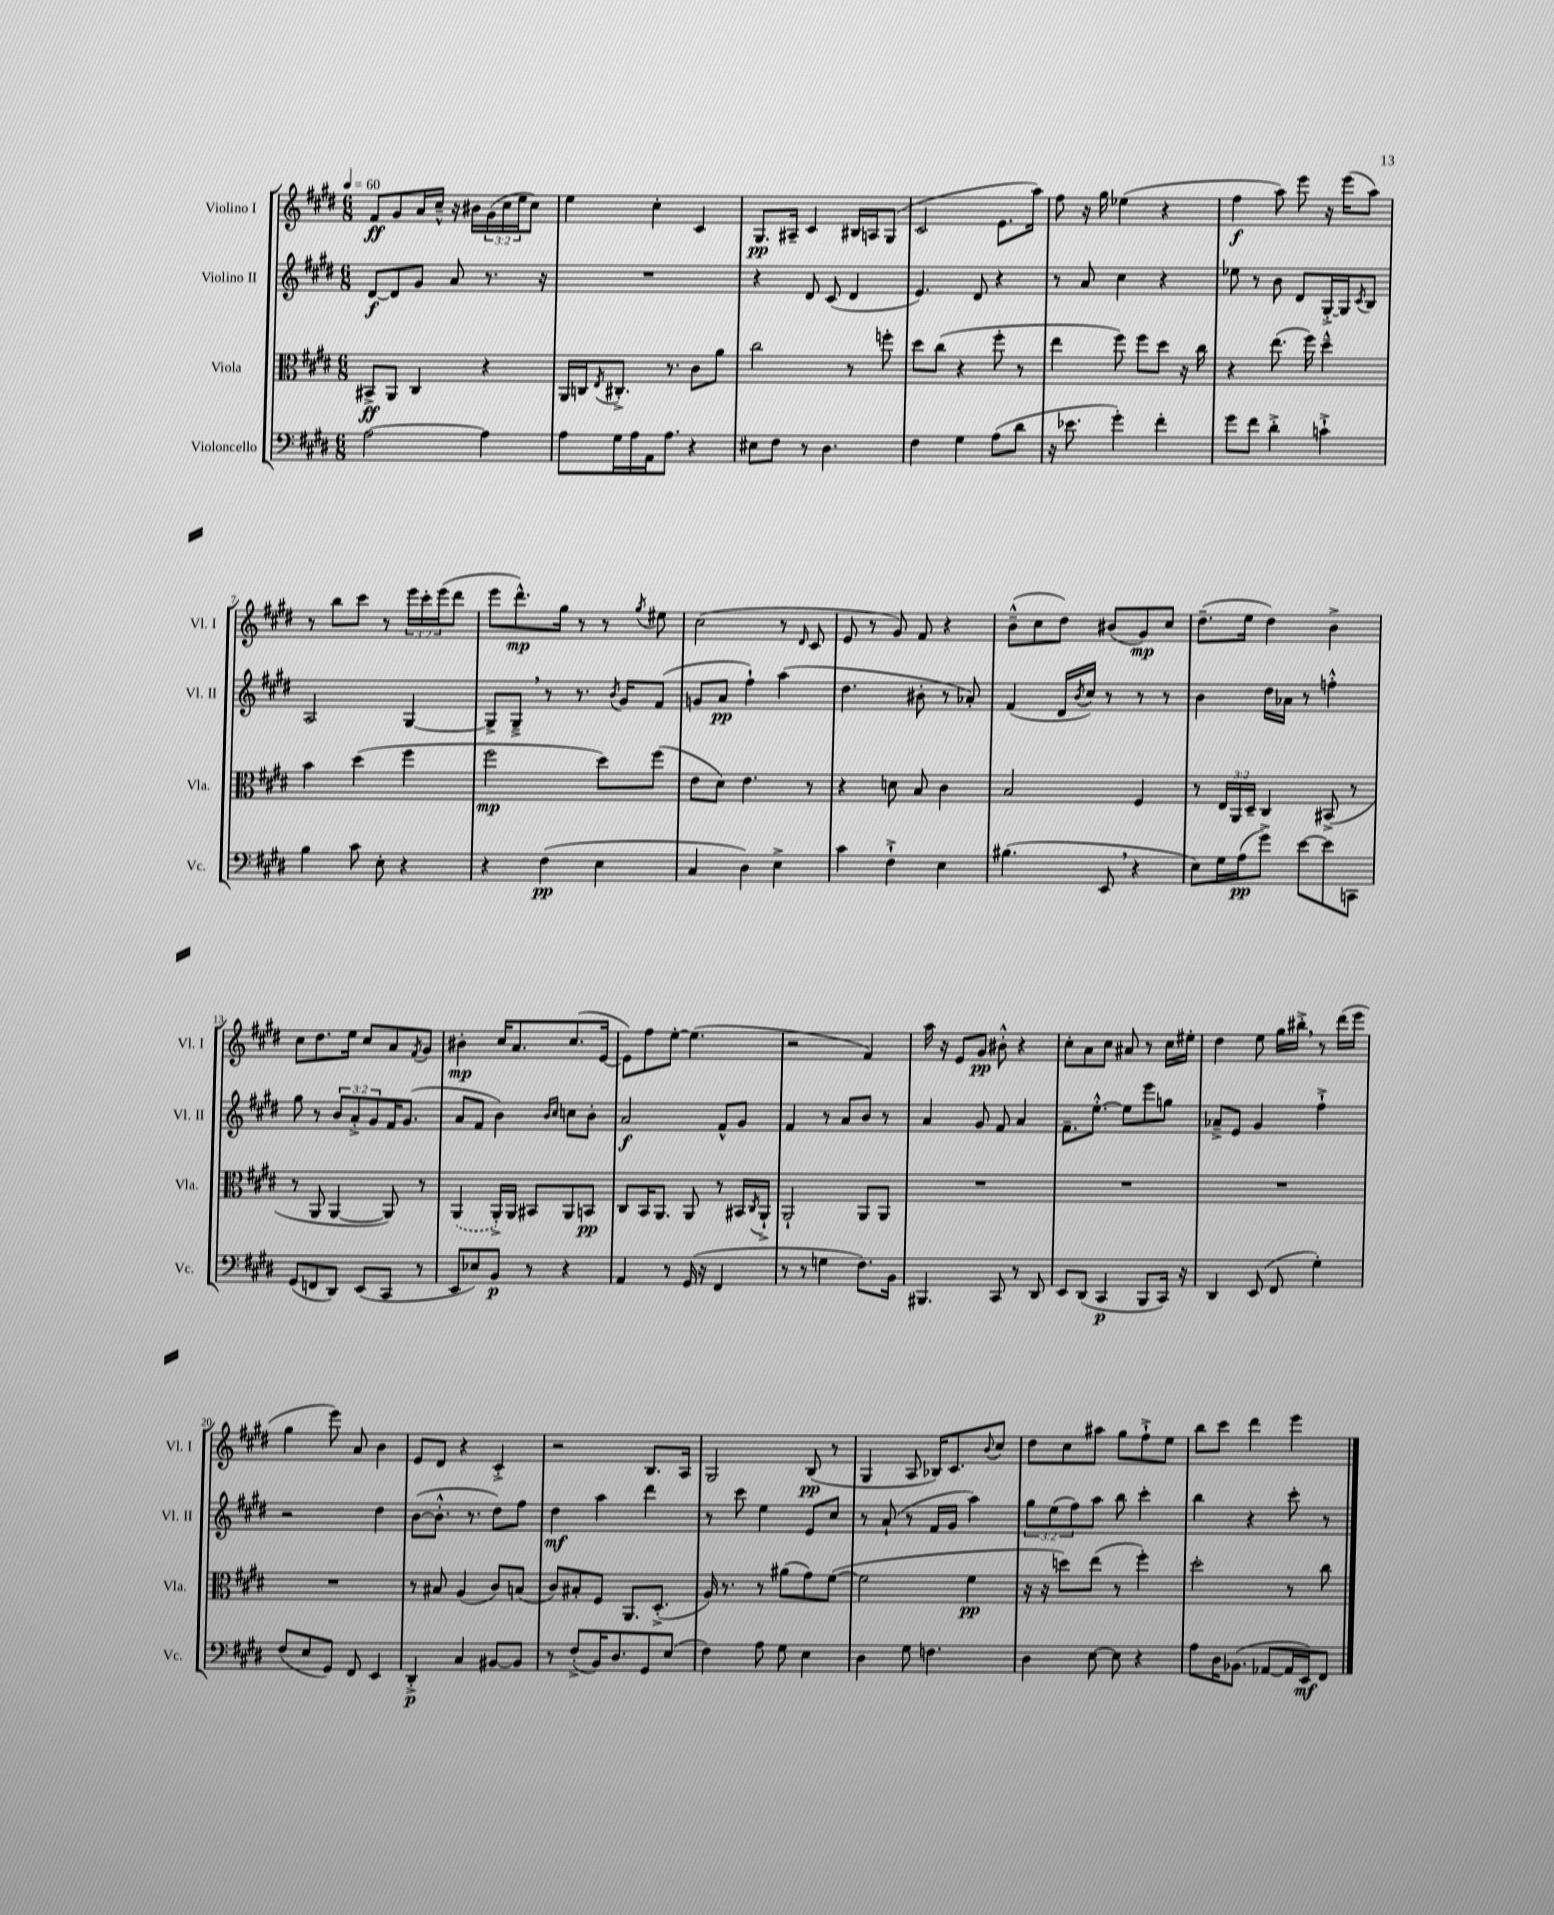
<<
\new StaffGroup <<
\new Staff = "s0" \with { instrumentName = "Violino I" shortInstrumentName = "Vl. I" } {
    \clef treble \key e \major \numericTimeSignature \time 6/8 \override Staff.TupletNumber.text = #tuplet-number::calc-fraction-text \tempo 4 = 60
    fis'8\ff gis'8 a'16 cis''16---^ r16 bis'16 \tuplet 3/2 { gis'16( cis''16 e''16 } cis''8) |
    e''4 cis''4-. cis'4 |
    gis8.\pp ais16-- cis'4 bis16 a16 gis8( |
    cis'2 e'8. a''16) |
    fis''8 r16 gis''16 ees''4( r4 |
    fis''4\f a''8) e'''8 r16 e'''16( a''8) |
    r8 b''8 cis'''8 r8 \tuplet 3/2 { e'''16 cis'''16-. e'''16( } dis'''8 |
    e'''8 dis'''8.-^\mp) gis''16 r8 r8 \acciaccatura { gis''8 } eis''8 |
    cis''2( r8 \grace { dis'16 } cis'8 |
    e'8 r8 gis'8) fis'8 r4 |
    b'8---^( cis''8 dis''8) bis'8( gis'8\mp) cis''8 |
    dis''8.--( e''16 dis''4) b'4-> |
    cis''8 dis''8. e''16 cis''8 a'8 \acciaccatura { fis'8 } gis'8 |
    bis'4-.\mp cis''16 a'8. cis''8.( e'16~ |
    e'8) fis''8 e''8~-. e''4.( |
    r2 fis'4) |
    a''16 r16 e'8 gis'8\pp bis'8-.-^ r4 |
    cis''8-. a'8 cis''8 ais'8 r8 cis''16 eis''16-. |
    dis''4 e''8 gis''16 bis''16-.-> \breathe r8 dis'''16( e'''16 |
    gis''4 e'''8) a'8 b'4 |
    e'8 dis'8 r4 cis'4-.-> |
    r2 b8. a16 |
    gis2 b8\pp( r8 |
    gis4 a8 bes16) cis'8. \appoggiatura { b'8 } cis''8 |
    dis''8 cis''8 ais''8 gis''8 fis''8-!-> e''8 |
    b''8 cis'''8 dis'''4 e'''4 \bar "|." |
}
\new Staff = "s1" \with { instrumentName = "Violino II" shortInstrumentName = "Vl. II" } {
    \clef treble \key e \major \numericTimeSignature \time 6/8 \override Staff.TupletNumber.text = #tuplet-number::calc-fraction-text
    dis'8~\f dis'8 gis'8 a'8 r8. r16 |
    R2. |
    r4 dis'8 cis'8( dis'4 |
    e'4.) dis'8 r4 |
    r8 a'8 cis''4 r4 |
    ees''8 r8 b'8 dis'8 gis16~-.-> gis16 \acciaccatura { cis'8 } b8 |
    a2 gis4~ |
    gis8-> gis8---> \breathe r8 r8. \acciaccatura { b'8 } gis'16 fis'8( |
    g'8 a'8\pp fis''4-!) a''4( |
    dis''4. bis'8-. r8 aes'8-.) |
    fis'4( dis'16 \acciaccatura { b'8 } cis''16) r8 r8 r8 |
    b'4 dis''16 aes'16 r8 f''4-.-^ |
    gis''8 r8 \tuplet 3/2 { b'8 a'8-.-> gis'8 } fis'16 gis'8.( |
    a'8 fis'8 b'4) \grace { b'16 cis''16 } c''8 b'8-. |
    a'2\f fis'8-^ gis'8 |
    fis'4 r8 a'8 b'8 r8 |
    a'4 gis'8 fis'8 a'4 |
    fis'8.-- e''8.~-.-^ e''8 e'''8 g''8 |
    aes'8---> e'8 gis'4 fis''4-!-> |
    r2 dis''4 |
    b'8~( b'8.-.-^ r8. dis''8) fis''8 |
    dis''4\mf a''4 dis'''4 |
    r8 cis'''8 e''4 e'8 cis''8 |
    r8 a'8-!( r8 fis'16 gis'16 a''4) |
    \tuplet 3/2 { gis''8 e''8( fis''8) } a''8 b''8 cis'''4-. |
    b''4 r4 cis'''8-. r8 \bar "|." |
}
\new Staff = "s2" \with { instrumentName = "Viola" shortInstrumentName = "Vla." } {
    \clef alto \key e \major \numericTimeSignature \time 6/8 \override Staff.TupletNumber.text = #tuplet-number::calc-fraction-text
    bis,8->\ff a,8 cis4 r4 |
    a,16 c16 \acciaccatura { e8 } cis8.-.-> r8. cis'8 a'8 |
    cis''2 r8 f''8-. |
    dis''8 cis''8( r4 fis''8-. r8 |
    e''4 fis''8) fis''8 dis''8 r16 cis''16 |
    r4 e''8.( fis''16) dis''4---^ |
    b'4 dis''4( fis''4 |
    fis''2\mp dis''8) fis''8( |
    e'8 dis'8) e'4. r8 |
    r4 d'8 b8 cis'4 |
    b2 fis4 |
    r8 \tuplet 3/2 { e16 a,16 dis16-- } cis4 bis,8->( r8 |
    r8 a,8 a,4~ a,8) r8 |
    \once \slurDashed a,4( a,16-.->) a,16 bis,8 a,8 b,8\pp |
    cis8 b,16 a,8. a,8 r8 bis,16 \acciaccatura { cis8 } a,16-!-> |
    a,2-! a,8 a,8 |
    R2. |
    R2. |
    R2. |
    R2. |
    r8 bis8 a4( cis'8) b8( |
    cis'8) bis8-. fis8 a,8. dis8.-.->( |
    a16) r8. r8 ais'8( gis'8) fis'8~( |
    fis'2 fis'4\pp |
    r16 r16 d''8) e''8( r8 fis''4-.) |
    dis''2-. r8 cis''8 \bar "|." |
}
\new Staff = "s3" \with { instrumentName = "Violoncello" shortInstrumentName = "Vc." } {
    \clef bass \key e \major \numericTimeSignature \time 6/8
    a2~ a4 |
    a8 gis16 a16 a,16 a8. r4 |
    eis8 fis8 r8 dis4. |
    fis4 gis4 a8( dis'8 |
    r16 ees'8. gis'4-.) fis'4-. |
    gis'8 fis'8 dis'4-.-> c'4-!-> |
    b4 cis'8 e8-. r4 |
    r4 fis4\pp( e4 |
    cis4 dis4) e4-> |
    cis'4 fis4-!-> e4 |
    bis4.( e,8 \breathe r4 |
    e8) gis16 a16\pp( gis'8->) e'8~ e'8 c,8 |
    gis,8( f,8 dis,8) e,8( cis,8 r8 |
    e,8 ees8) b,8\p r8 r4 |
    a,4 r8 gis,16( r16 fis,4 |
    r8 r8 g4 fis8.) b,16 |
    bis,,4. cis,8 r8 dis,8 |
    e,8 dis,8( cis,4\p b,,8 cis,16) r16 |
    dis,4 e,8( fis,8 gis4-.) |
    fis8( e8 gis,8) fis,8 e,4 |
    dis,4-.->\p cis4 bis,8~ bis,8 |
    r8 fis8-.->( b,16) dis8. gis,8 e8( |
    fis4) a8 gis8 e4 |
    dis4 gis8 f4. |
    dis4 e8~ e8 r4 |
    a8 dis16 bes,8.( aes,8~ aes,16 e,16\mf) fis,8 \bar "|." |
}
>>
>>
